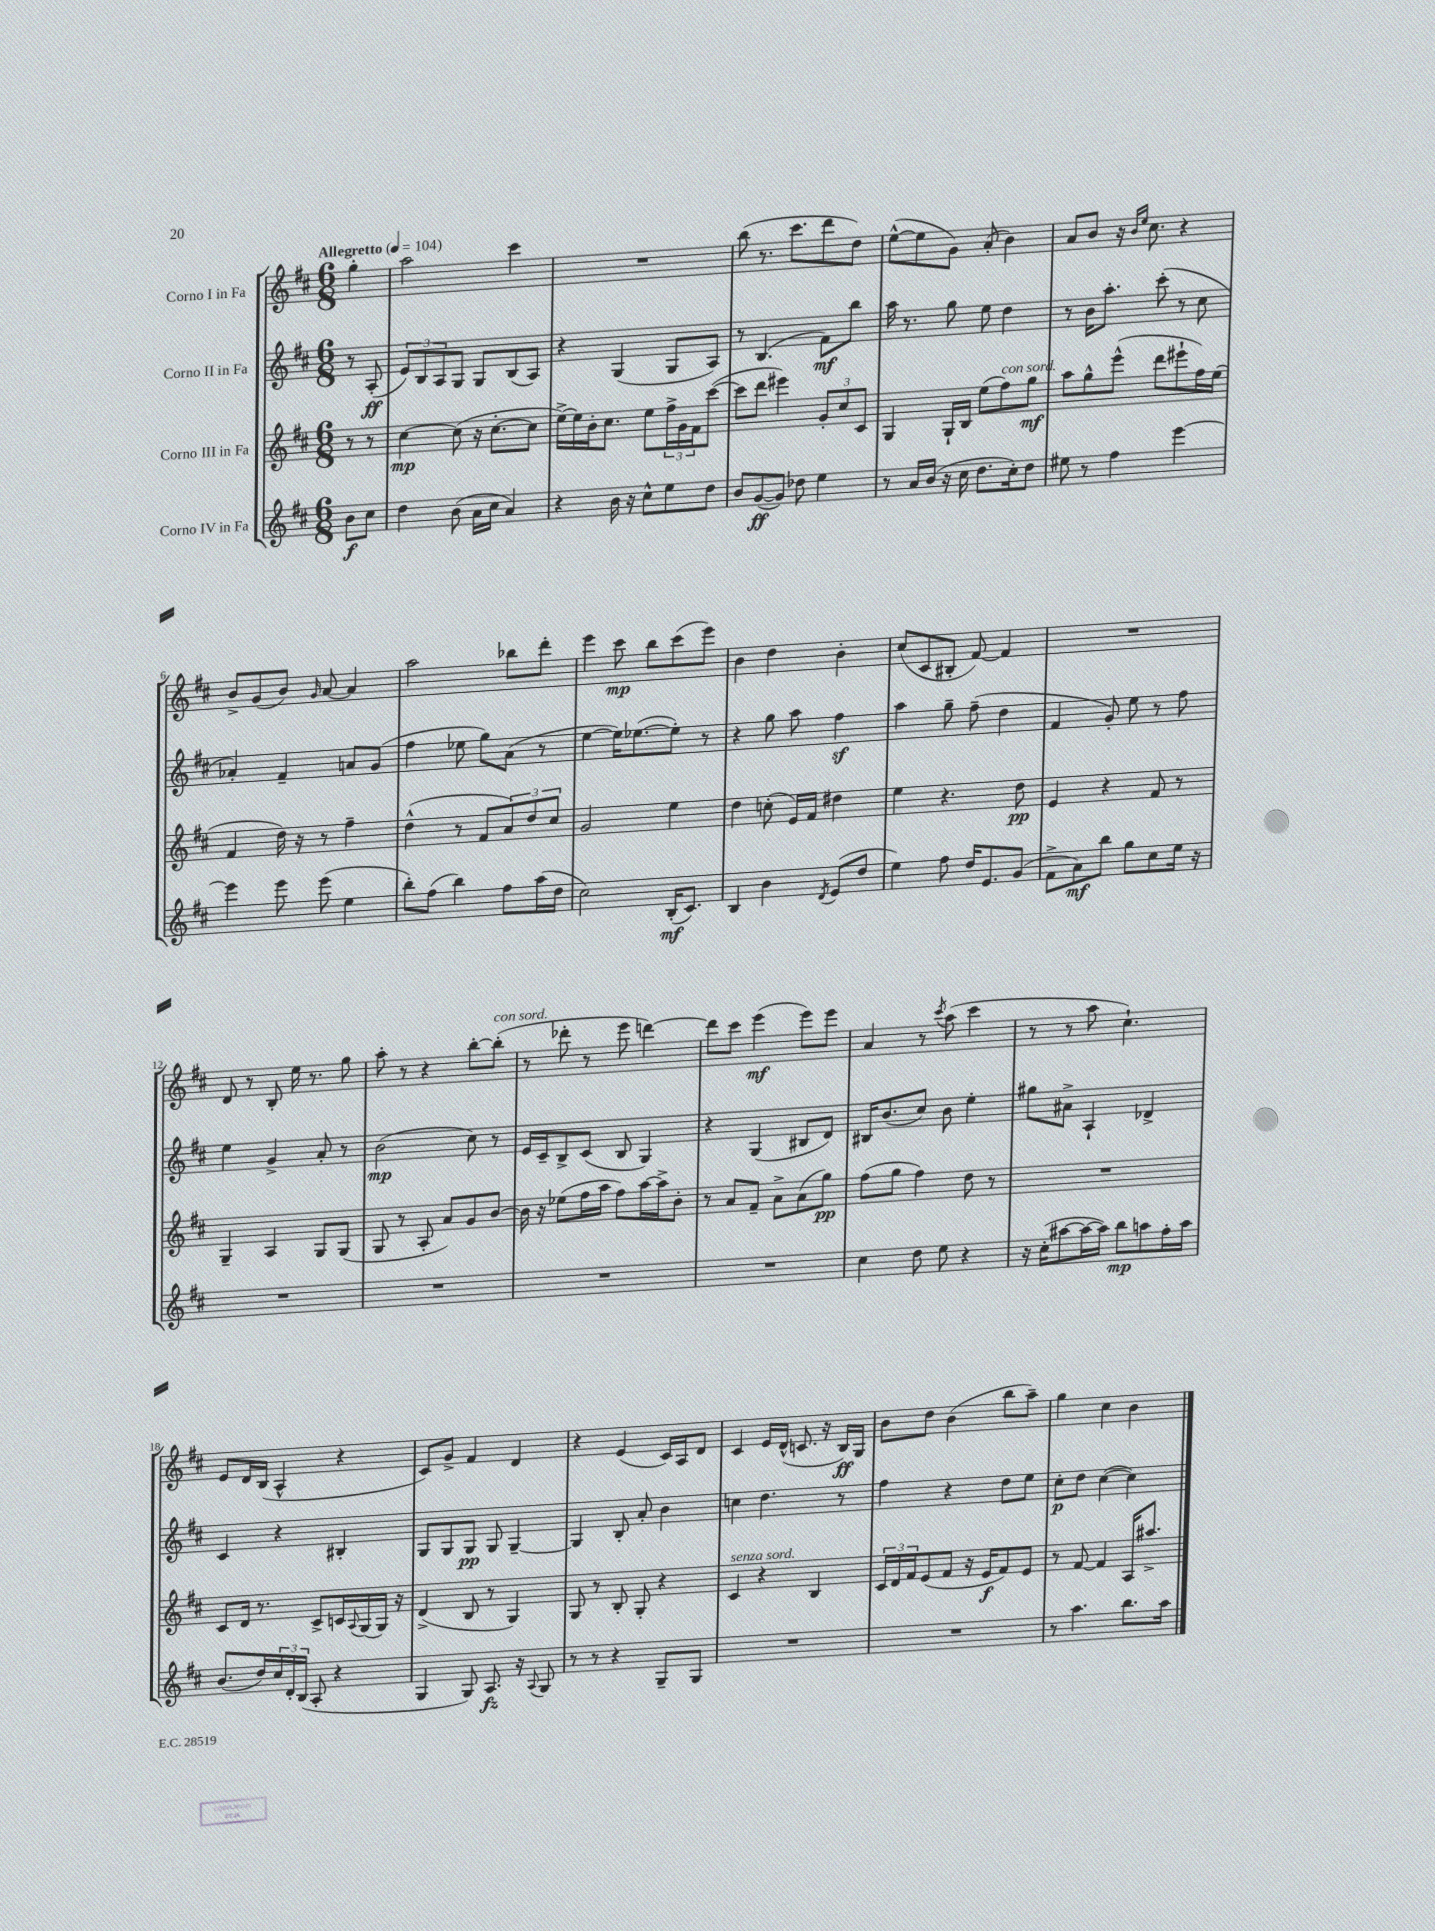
<<
\new StaffGroup <<
\new Staff = "s0" \with { instrumentName = "Corno I in Fa" } {
    \clef treble \key d \major \numericTimeSignature \time 6/8 \partial 4 \tempo "Allegretto" 4 = 104
    g''4-. |
    a''2 cis'''4 |
    R2. |
    b''8( r8. cis'''8. d'''8 d''8) |
    e''8~-^( e''8 g'8) a'8-.( b'4) |
    a'8 b'8 r16 \grace { b'16 e''16 } cis''8. r4 |
    b'8-> g'8( b'8) \grace { g'16 } a'8~ a'4 |
    a''2 bes''8 d'''8-. |
    e'''4 cis'''8\mp b''8 cis'''8( e'''8) |
    b'4 d''4 b'4-. |
    cis''8( cis'8 bis8-. fis'8~) fis'4 |
    R2. |
    d'8 r8 b8-. e''16 r8. g''8 |
    a''8-. r8 r4 b''8~-. b''8-.^\markup { \italic "con sord." }( |
    r8 des'''8-. r8 e'''8 d'''4~) |
    d'''8 cis'''8 e'''4\mf( e'''8) e'''8 |
    a'4 r8 \acciaccatura { cis'''8 } a''8( cis'''4 |
    r8 r8 a''8 cis''4.-!) |
    e'8 d'16 b16( a4-^ r4 |
    cis'8) g'8-> fis'4 d'4 |
    r4 e'4( cis'16) a16 d'8 |
    cis'4 e'16 d'16-^( c'8. r16 b16\ff) g16 |
    b'8 d''8 b'4( b''8 a''8--) |
    g''4 cis''4 b'4 \bar "|." |
}
\new Staff = "s1" \with { instrumentName = "Corno II in Fa" } {
    \clef treble \key d \major \numericTimeSignature \time 6/8 \partial 4
    r8 a8-.\ff( |
    \tuplet 3/2 { e'8) b8 a8 } g8 g8 b8( a8) |
    r4 g4( g8 a8) |
    r8 b4.( fis'8\mf) b''8 |
    a''16 r8. g''8 e''8 d''4 |
    r8 b'16 a''8.-. cis'''8-.( r8 cis''8 |
    aes'4-.) fis'4-- a'8 g'8( |
    fis''4 ees''8 g''8) a'8( r8 |
    e''4~ e''16) ees''8.~( ees''8-.) r8 |
    r4 g''8 a''8 fis''4\sf |
    a''4 g''8-- fis''8--( d''4 |
    fis'4 g'8-.) e''8 r8 fis''8 |
    e''4 g'4-> a'8-. r8 |
    b'2\mp( cis''8) r8 |
    e'16 cis'16-- b8-> cis'8( b8 g4) |
    r4 g4( bis8 d'8) |
    bis16 b'8.( cis''8) b'8 e''4-. |
    gis''8 ais'8-> a4-! des'4-> |
    cis'4 r4 bis4-. |
    g8 g8 g8\pp g8 g4~-- |
    g4 b8-. a'8-. b'4 |
    c''4 d''4. r8 |
    fis''4 r4 d''8 e''8 |
    cis''8-.\p d''8 cis''4~( cis''4) \bar "|." |
}
\new Staff = "s2" \with { instrumentName = "Corno III in Fa" } {
    \clef treble \key d \major \numericTimeSignature \time 6/8 \partial 4
    r8 r8 |
    cis''4~\mp cis''8( r16 cis''8.~-. cis''8 |
    e''16~->) e''16 b'16-. cis''8. e''8 \tuplet 3/2 { fis''16-> g'16 fis'16 } cis'''8~( |
    cis'''8 d'''8 eis'''4) \tuplet 3/2 { g'8-. cis''8 cis'8 } |
    g4 g16-! b16 e''8( fis''8^\markup { \italic "con sord." }) g''8\mf |
    a''8 g''8-^ e'''8-^( d'''8 eis'''8-! fis''16) e''16( |
    fis'4 d''16) r16 r8 fis''4-- |
    d''4-^( r8 fis'8 \tuplet 3/2 { a'8) d''8 cis''8 } |
    g'2 e''4 |
    d''4 c''8-.( e'16) fis'16 dis''4 |
    e''4 r4. d''8\pp |
    e'4 r4 fis'8 r8 |
    g4-- a4 g8 g8( |
    g8 r8 a8-. a'8) g'8 b'8~ |
    b'16 r16 ees''8( fis''16 a''16 fis''8) a''16~ a''16-> b'8-. |
    r8 a'8 fis'8-- a'8-> a'8( g''8\pp) |
    fis''8( g''8 fis''4) d''8 r8 |
    R2. |
    cis'8 d'16 r8. cis'8-> c'16 \appoggiatura { a8 } g16( g16) r16 |
    d'4->( b8 r8 g4) |
    g8 r8 b8-. g8-. r4 |
    cis'4^\markup { \italic "senza sord." } r4 b4 |
    \tuplet 3/2 { cis'16 d'16 fis'16 } e'8( fis'8 r16 e'16\f fis'8) e'8 |
    r8 fis'8~ fis'4 a16 ais''8.-> \bar "|." |
}
\new Staff = "s3" \with { instrumentName = "Corno IV in Fa" } {
    \clef treble \key d \major \numericTimeSignature \time 6/8 \partial 4
    b'8\f cis''8 |
    d''4 b'8( a'16 cis''16 a'4) |
    r4 b'16 r16 cis''8-^ e''8 d''8 |
    b'8 g'8~\ff( g'8) des''8 e''4 |
    r8 a'16 b'16( r16 cis''16 d''8. cis''16-.) d''8 |
    eis''8 r8 fis''4 e'''4~ |
    e'''4 e'''8 e'''8( e''4 |
    b''8-.) fis''8( b''4) fis''8 a''16( d''16 |
    cis''2) b16-.\mf( cis'8.) |
    b4 b'4 \acciaccatura { d'8 } e'8( d''8 |
    e''4) fis''8 d''16 e'8. g'8( |
    fis'8-> a'8\mf) b''8 g''8 cis''8 e''16 r16 |
    R2. |
    R2. |
    R2. |
    R2. |
    cis''4 d''8 e''8 r4 |
    r16 cis''16-.( ais''8~ ais''16~ ais''16) b''8\mp a''8 fis''16-. a''16 |
    b'8.( d''16) \tuplet 3/2 { cis''16 d'16-. b16( } a8-. r4 |
    g4 g8) a8.\fz r16 \appoggiatura { a8 } g8 |
    r8 r8 r4 g8-- g8 |
    R2. |
    R2. |
    r8 a''4. b''8. a''16 \bar "|." |
}
>>
>>
